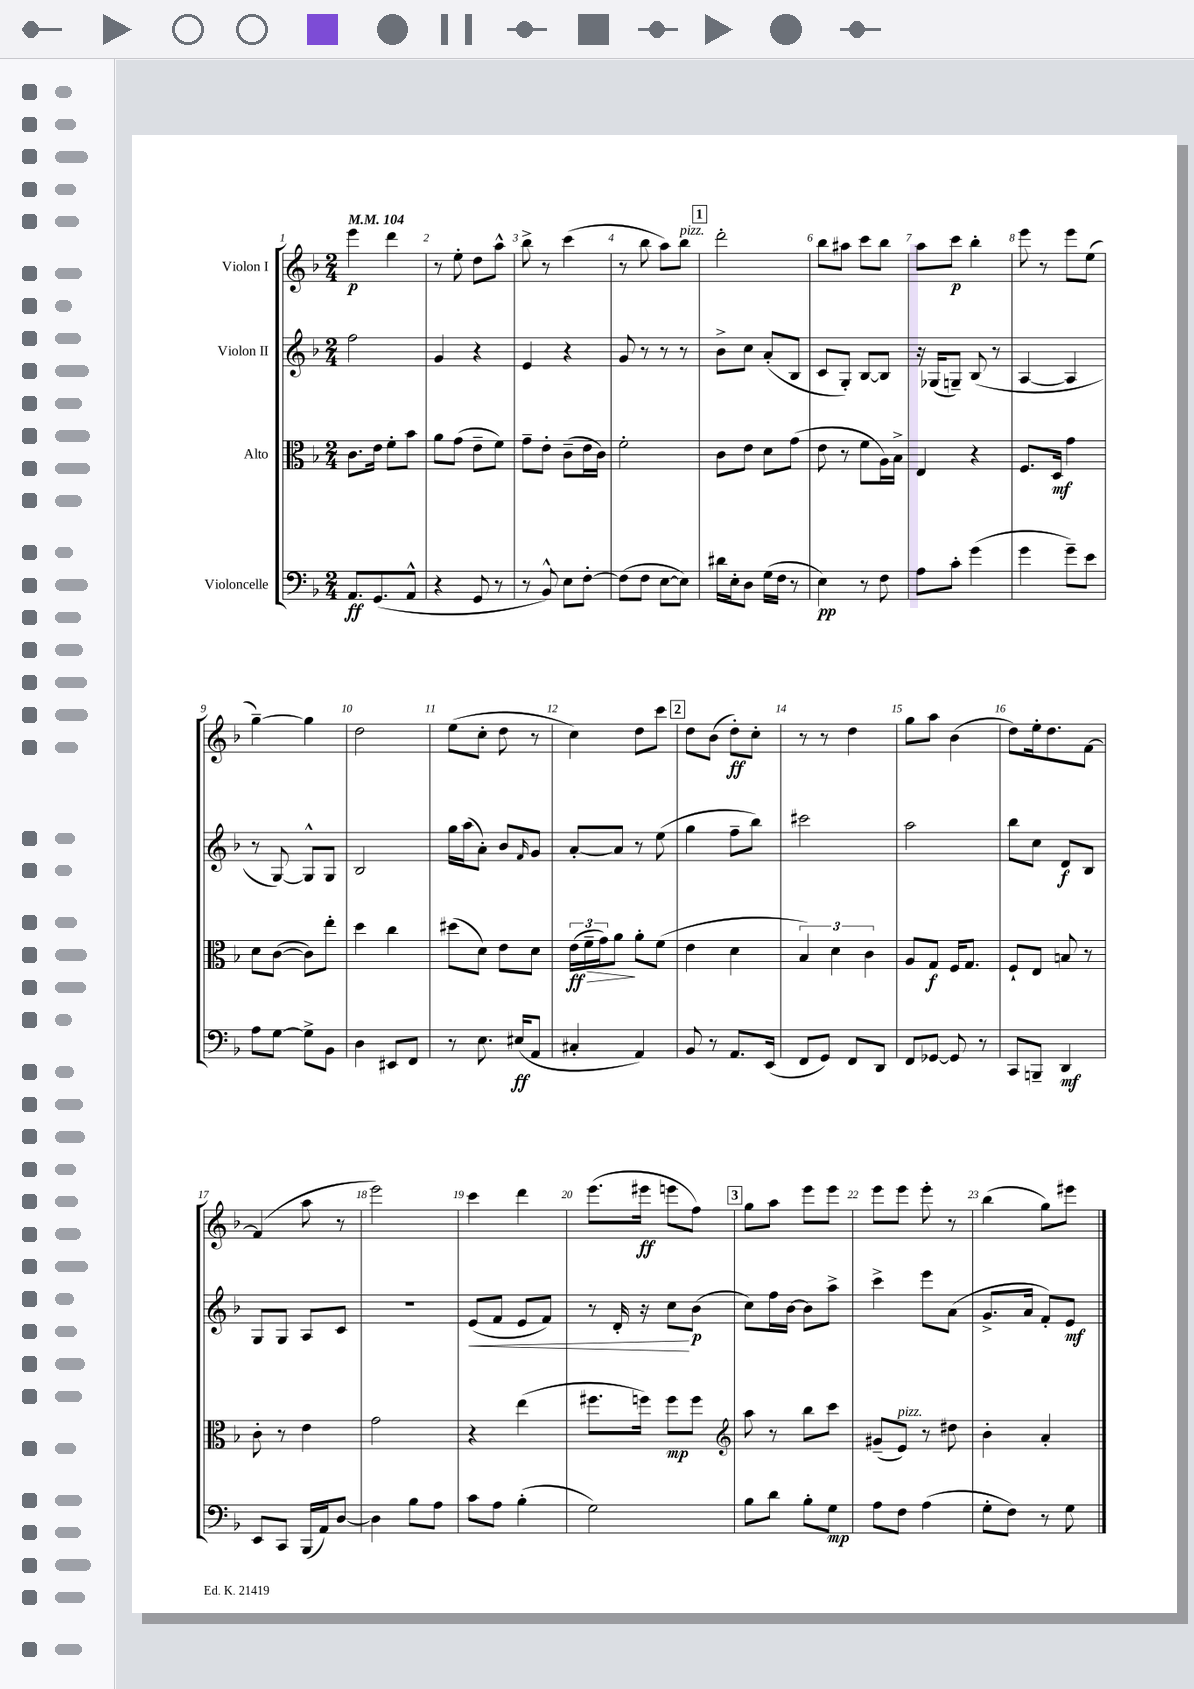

**kern	**kern	**kern	**kern
*staff4	*staff3	*staff2	*staff1
*clefF4	*clefC3	*clefG2	*clefG2
*k[b-]	*k[b-]	*k[b-]	*k[b-]
*M2/4	*M2/4	*M2/4	*M2/4
*MM104	*MM104	*MM104	*MM104
8.AA/L	8.c\L	2ff\	4eee\
(8.GG/	16e\Jk	.	.
.	8f'\L	.	4ddd\
8AA^^/J	8b-\J	.	.
=	=	=	=
4r	8a\L	4g/	8r
.	(8g\J	.	8ee'\
8GG/	8e~\L	4r	8dd\L
8r	8f\J)	.	8aa^^\J
=	=	=	=
8r	8g~\L	4e/	8bb-^\
8BB-^^/)	8e'\J	.	8r
8E\L	(8c~\L	4r	(4ccc\
[8F'\J	16e\L	.	.
.	16c\JJ)	.	.
=	=	=	=
(8F\]L	2f'\	8g/	8r
8F\J	.	8r	8bb-\
[8E\L	.	8r	8aa\L)
8E\]J)	.	8r	8bb-\J
=	=	=	=
16d#\LL	8c\L	8b-^\L	2ddd'\
16E'\J	.	.	.
8D\J	8e\J	8cc\J	.
(16G\LL	8d\L	(8a'/L	.
16F\JJ	.	.	.
8r	(8g\J	8B-/J	.
=	=	=	=
4E\)	8e\	8c/L	8bb-\L
.	8r	8G'/J)	8aa#\J
8r	8f\L	[8B-/L	8ccc\L
8F\	16A\L)	8B-/]J	8bb-\J
.	16B-^\JJ	.	.
=	=	=	=
8A\L	4E/	16r	8aa\L
.	.	(16G-/LK	.
8c'\J	.	8G~/J)	8ccc\J
(4g\	4r	(8B-/	4bb-'\
.	.	8r	.
=	=	=	=
4g\	8.F/L	[4A/	8eee\
.	.	.	8r
.	16D/Jk	.	.
8g~\L)	4g\	4A/]	8eee\L
8e\J	.	.	(8ee\J
=	=	=	=
8A\L	8d\L	8r	[4gg~\)
[8G\J	([8c\J	[8G/)	.
8G^\]L	8c\]L)	8G^^/]L	4gg\]
8BB-\J	8ee'\J	8G/J	.
=	=	=	=
4D\	4dd\	2B-/	2dd\
8EE#/L	4cc\	.	.
8FF/J	.	.	.
=	=	=	=
8r	(8dd#\L	16gg\LL	(8ee\L
.	.	(16aa\J	.
8.E\	8d\J)	8a'\J)	8cc'\J
.	8e\L	8b-/L	8dd\
(16E#/LK	.	.	.
.	.	16qqf/	.
8AA/J	8d\J	8g/J	8r
=	=	=	=
4C#'/	(24e\LL	[8a'/L	4cc\)
.	24f~\	.	.
.	24g\J)	.	.
.	8a\J	8a/]J	.
4AA/)	8a'\L	8r	8dd\L
.	(8f\J	(8ee\	8ccc\J
=	=	=	=
8BB-/	4e\	4gg\	8dd\L
8r	.	.	(8b-\J
8.AA/L	4d\	8ff~\L	8dd'\L)
.	.	8bb-\J)	8cc'\J
(16EE/Jk	.	.	.
=	=	=	=
8FF/L	6B-/)	2ccc#\	8r
8GG/J)	.	.	8r
.	6d\	.	.
8FF/L	.	.	4dd\
.	6c\	.	.
8DD/J	.	.	.
=	=	=	=
8FF/L	8A/L	2aa\	8gg\L
[8GG-/J	8G/J	.	8aa\J
8GG-/]	16F/LK	.	(4b-\
.	8.G/J	.	.
8r	.	.	.
=	=	=	=
8CC/L	8F`/L	8bb-\L	8dd\L)
8BBB~/J	8E/J	8cc\J	16ee'\k
.	.	.	8.dd\
4DD/	8B/	8d/L	.
.	8r	8B-/J	[8f\J
=	=	=	=
8EE/L	8c'\	8G/L	(4f/]
8CC/J	8r	8G/J	.
(16BBB-/LL	4e\	8A/L	8aa\
16AA/J)	.	.	.
[8D/J	.	8c/J	8r
=	=	=	=
4D\]	2g\	2r	2eee\)
8B-\L	.	.	.
8A\J	.	.	.
=	=	=	=
8c\L	4r	(8e/L	4ccc\
8A\J	.	8f/J	.
(4B-'\	(4ee\	8e/L	4ddd\
.	.	8f/J)	.
=	=	=	=
2G\)	8.ff#\L	8r	(8.eee\L
.	.	16d'/	.
.	16ff\Jk)	16r	16eee#\Jk
.	8ff\L	8cc\L	8eee\L
.	8ff\J	(8b-\J	8ff\J)
=	=	=	=
*	*clefG2	*	*
8B-\L	8aa\	8cc\L)	8gg\L
8d\J	8r	16ff\L	8aa\J
.	.	[16b-\JJ	.
8B-'\L	8bb-\L	8b-\]L	8eee\L
8G\J	8ccc\J	8aa^\J	8eee\J
=	=	=	=
8A\L	(8g#~/L	4ccc^\	8eee\L
8F\J	8e/J)	.	8eee\J
(4A\	8r	8eee\L	8eee'\
.	8dd#\	(8a\J	8r
=	=	=	=
8G'\L	4b-'\	8.g^/L	(4bb-\
8F\J)	.	.	.
.	.	16a/Jk	.
8r	4a'/	8f'/L)	8gg\L)
8G\	.	8e/J	8eee#\J
==	==	==	==
*-	*-	*-	*-
